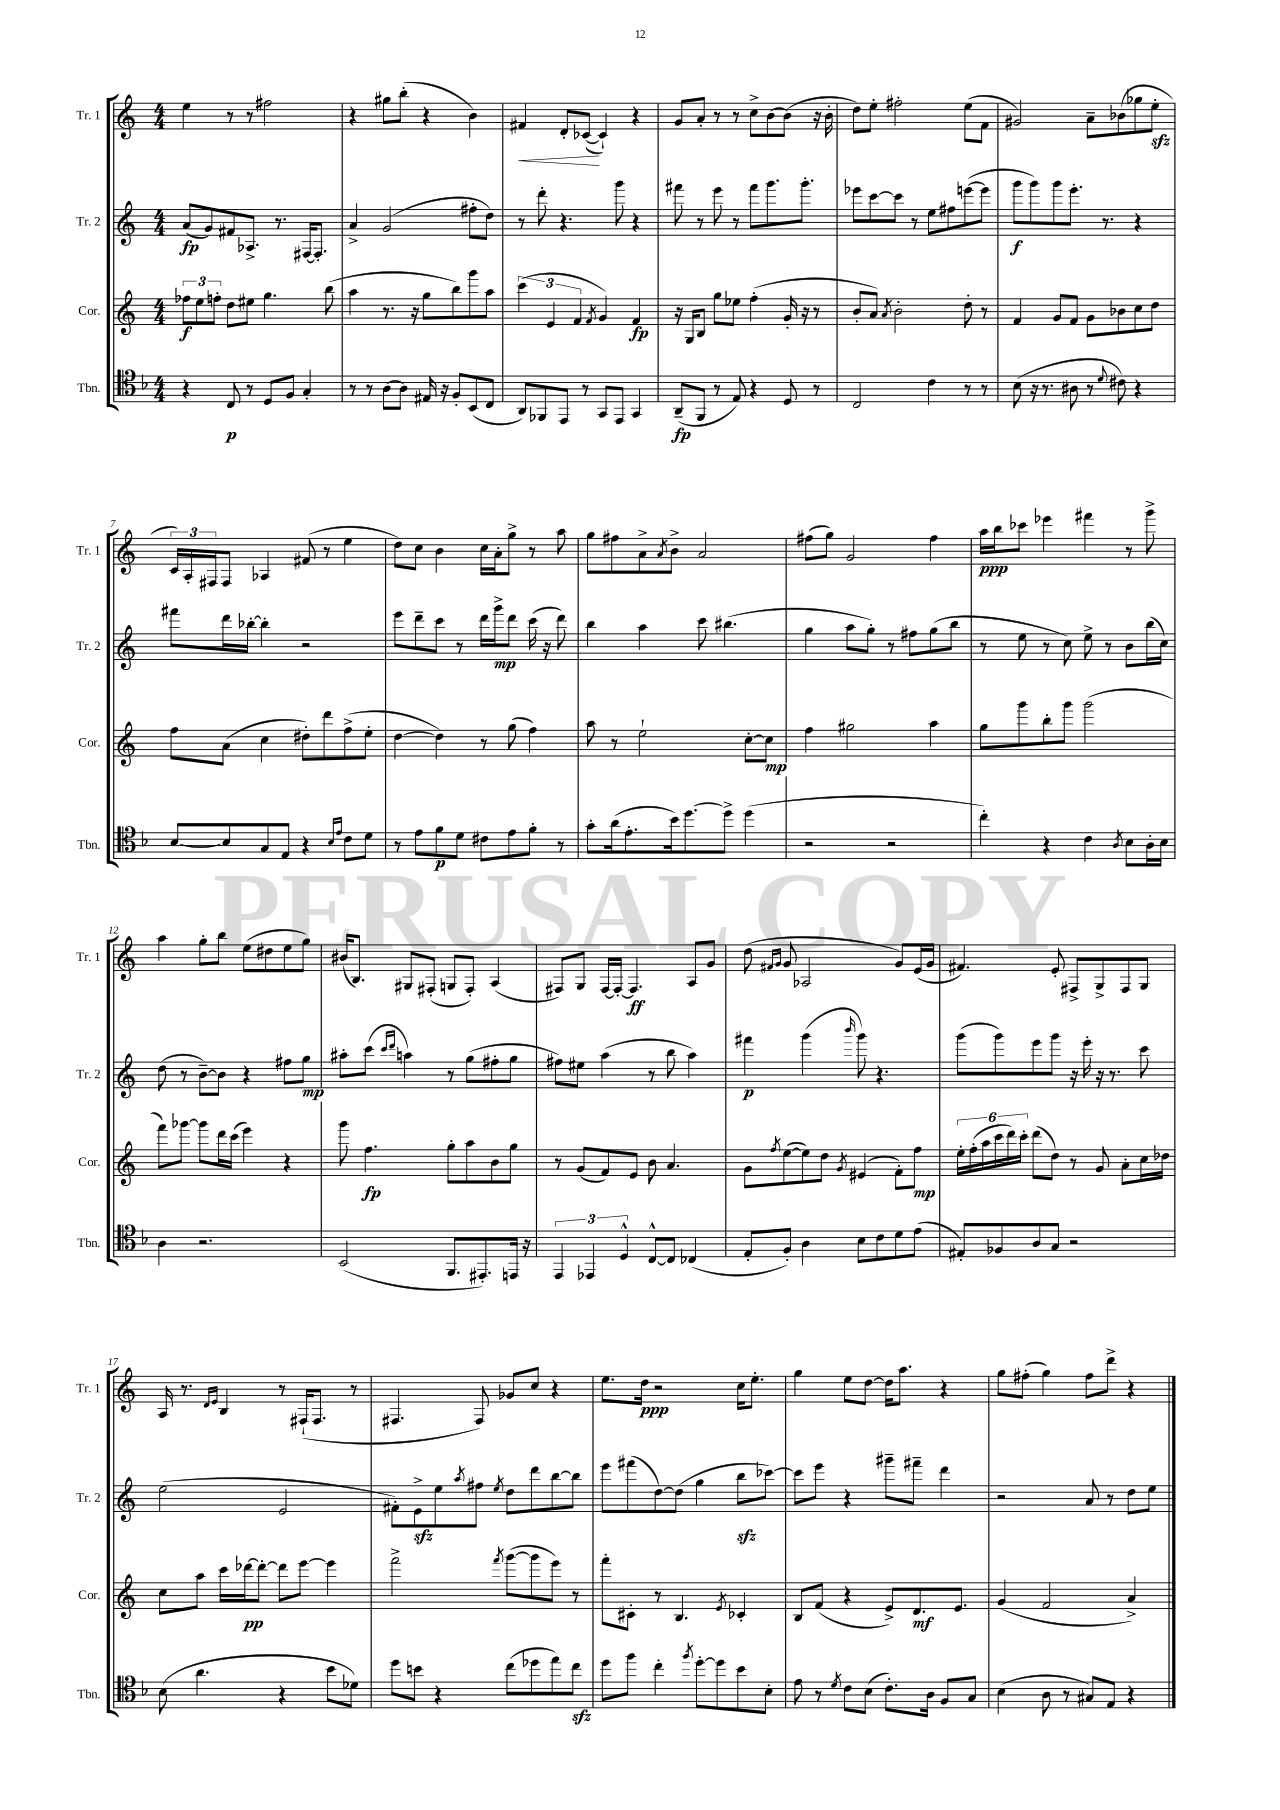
<<
\new StaffGroup <<
\new Staff = "s0" \with { instrumentName = "Tr. 1" shortInstrumentName = "Tr. 1" } {
    \clef treble \key c \major \numericTimeSignature \time 4/4
    e''4 r8 r8 fis''2 |
    r4 gis''8 b''8-.( r4 b'4) |
    fis'4\< d'8-. ces'8~\!( ces'4-!) r4 |
    g'8 a'8-. r8 r8 c''8-> b'8~ b'8( r16 b'16-. |
    d''8) e''8-. fis''2-. e''8( f'8 |
    gis'2) a'8-- bes'8( ges''8 e''8-.\sfz |
    \tuplet 3/2 { c'16) a16-. fis16 } fis8 aes4 fis'8( r8 e''4 |
    d''8) c''8 b'4 c''16 a'16-. g''8-> r8 a''8 |
    g''8 fis''8 a'8-> \acciaccatura { a'8 } b'8-> a'2 |
    fis''8( g''8) g'2 fis''4 |
    a''16\ppp b''16 ces'''8 ees'''4 fis'''4 r8 g'''8-> |
    a''4 g''8-. b''8 e''8( dis''8 e''8 g''8) |
    bis'16( b8.) gis8 fis8-.( g8 fis8-.) a4( |
    fis8) g8 fis16~ fis16~-. fis4.\ff a8 g'8 |
    d''8( \grace { fis'16 g'16 } g'8 aes2 g'8) e'16( g'16 |
    fis'4.) e'8-. fis8-> g8-> fis8 g8 |
    a16 r8. \grace { d'16 e'16 } b4 r8 fis16-!( fis8. r8 |
    fis4. fis8) ges'8 c''8 r4 |
    e''8. d''16\ppp r2 c''16 e''8.-. |
    g''4 e''8 d''8~ d''16 a''8. r4 |
    g''8 fis''8-.( g''4) fis''8 d'''8-> r4 \bar "|." |
}
\new Staff = "s1" \with { instrumentName = "Tr. 2" shortInstrumentName = "Tr. 2" } {
    \clef treble \key c \major \numericTimeSignature \time 4/4
    a'8\fp( g'8) fis'8 aes8.-> r8. fis16~ fis8.-. |
    a'4-> g'2( fis''8-. d''8) |
    r8 d'''8-. r4. g'''8 r4 |
    fis'''8 r8 e'''8 r8 fis'''8 g'''8. g'''8.-. |
    ees'''8 c'''8~ c'''8 r8 e''8 fis''8 e'''8~( e'''8 |
    g'''8\f g'''8) g'''8 e'''8.-. r8. r4 |
    fis'''8 d'''16 bes''16~-. bes''4-. r2 |
    e'''8 d'''8-- c'''8 r8 d'''16 g'''16->\mp d'''8 c'''16( r16 d'''8) |
    b''4 a''4 c'''8 bis''4.( |
    g''4 a''8 g''8-.) r8 fis''8 g''8( b''8 |
    r8 e''8 r8 c''8) e''8-> r8 b'8 b''16( c''16) |
    d''8( r8 b'8~--) b'8 r4 fis''8 g''8\mp |
    ais''8-. c'''8( \grace { c'''16 d'''16 } a''4) r8 g''8( fis''8-. g''8 |
    fis''8) eis''8 a''4( r8 b''8 a''4) |
    fis'''4\p g'''4( \grace { b'''16 } g'''8) r4. |
    g'''8( g'''8) e'''8 g'''8 r16 e'''16-. r16 r8. c'''8 |
    e''2( e'2 |
    fis'8-.) e'8->\sfz e''8 \acciaccatura { a''8 } fis''8 \acciaccatura { e''8 } d''8 d'''8 b''8~ b''8 |
    e'''8 fis'''8( d''8~) d''8( g''4 b''8\sfz ces'''8~) |
    ces'''8 e'''8 r4 gis'''8-- fis'''8-- d'''4 |
    r2 a'8 r8 d''8 e''8 \bar "|." |
}
\new Staff = "s2" \with { instrumentName = "Cor." shortInstrumentName = "Cor." } {
    \clef treble \key c \major \numericTimeSignature \time 4/4
    \tuplet 3/2 { fes''8\f e''8 f''8-. } d''8 eis''8 g''4. b''8( |
    a''4 r8. r16 g''8 b''8) g'''8 a''8 |
    \tuplet 3/2 { c'''4( e'4 f'4 } \acciaccatura { f'8 } g'4) f'4\fp |
    r16 g16 b8 g''8 ees''8 f''4-.( g'16-. r16 r8 |
    b'8-. a'8) \acciaccatura { a'8 } b'2-. d''8-. r8 |
    f'4 g'8 f'8 g'8 bes'8 c''8 d''8 |
    f''8 a'8( c''4 dis''8-.) d'''8 f''8->( e''8-. |
    d''4~ d''4) r8 g''8( f''4) |
    a''8 r8 e''2-! c''8~-. c''8\mp |
    f''4 gis''2 a''4 |
    g''8 g'''8 b''8-. g'''8 g'''2( |
    f'''8) ges'''8~ ges'''8 d'''16 c'''16( e'''4) r4 |
    g'''8 f''4.\fp g''8-. a''8 b'8 g''8 |
    r8 g'8( f'8) e'8 b'8 a'4. |
    g'8 \acciaccatura { f''8 } e''8~( e''8) d''8 \acciaccatura { g'8 } eis'4( f'8-.) f''8\mp |
    \tuplet 6/4 { e''16-. f''16-.( a''16 c'''16 d'''16) c'''16-. } d'''8( d''8) r8 g'8 a'8-. c''16 des''16 |
    c''8 a''8 c'''16 des'''16~\pp des'''8~-. des'''8 e'''8~ e'''4 |
    f'''2-> \acciaccatura { f'''8 } g'''8~( g'''8 e'''8) r8 |
    f'''8-. cis'8-. r8 b4. \acciaccatura { e'8 } ces'4-. |
    b8 f'8( r4 e'8->) d'8.\mf e'8. |
    g'4( f'2 a'4->) \bar "|." |
}
\new Staff = "s3" \with { instrumentName = "Tbn." shortInstrumentName = "Tbn." } {
    \clef tenor \key f \major \numericTimeSignature \time 4/4
    r4 c8\p r8 d8 f8 g4-. |
    r8 r8 a8~ a8 eis16 r16 f8-. bes,8( c8 |
    a,8) fes,8 e,8 r8 g,8 e,8 g,4 |
    a,8--\fp( f,8 r8 e8) r4 d8 r8 |
    c2 c'4 r8 r8 |
    bes8( r16 r8. ais8 r8 \appoggiatura { d'8 } cis'8) r4 |
    bes8~ bes8 g8 e8 r4 \grace { bes16 e'16 } c'8 d'8 |
    r8 e'8 f'8\p d'8 cis'8 e'8 f'8-. r8 |
    g'8-. a'16( e'8.-. bes'16) d''8.~ d''8-> d''4( |
    r2 r2 |
    c''4-.) r4 c'4 \acciaccatura { a8 } bes8 a16-. bes16 |
    a4 r2. |
    bes,2( f,8. eis,8.-.) e,16 r16 |
    \tuplet 3/2 { e,4 ees,4 d4-^ } c8~-^ c8 ces4( |
    e8-. f8-.) a4 bes8 c'8 d'8 e'8( |
    eis8-.) fes8 a8 g8 r2 |
    bes8( a'4. r4 bes'8 des'8) |
    d''8 b'8 r4 c''8( des''8 e''8) c''8\sfz |
    d''8 f''8 c''4-. \acciaccatura { f''8 } d''8~-. d''8 bes'8 bes8-. |
    e'8 r8 \acciaccatura { d'8 } c'8 bes8( c'8.-.) a16 f8 g8 |
    bes4( a8 r8 gis8) e8 r4 \bar "|." |
}
>>
>>
